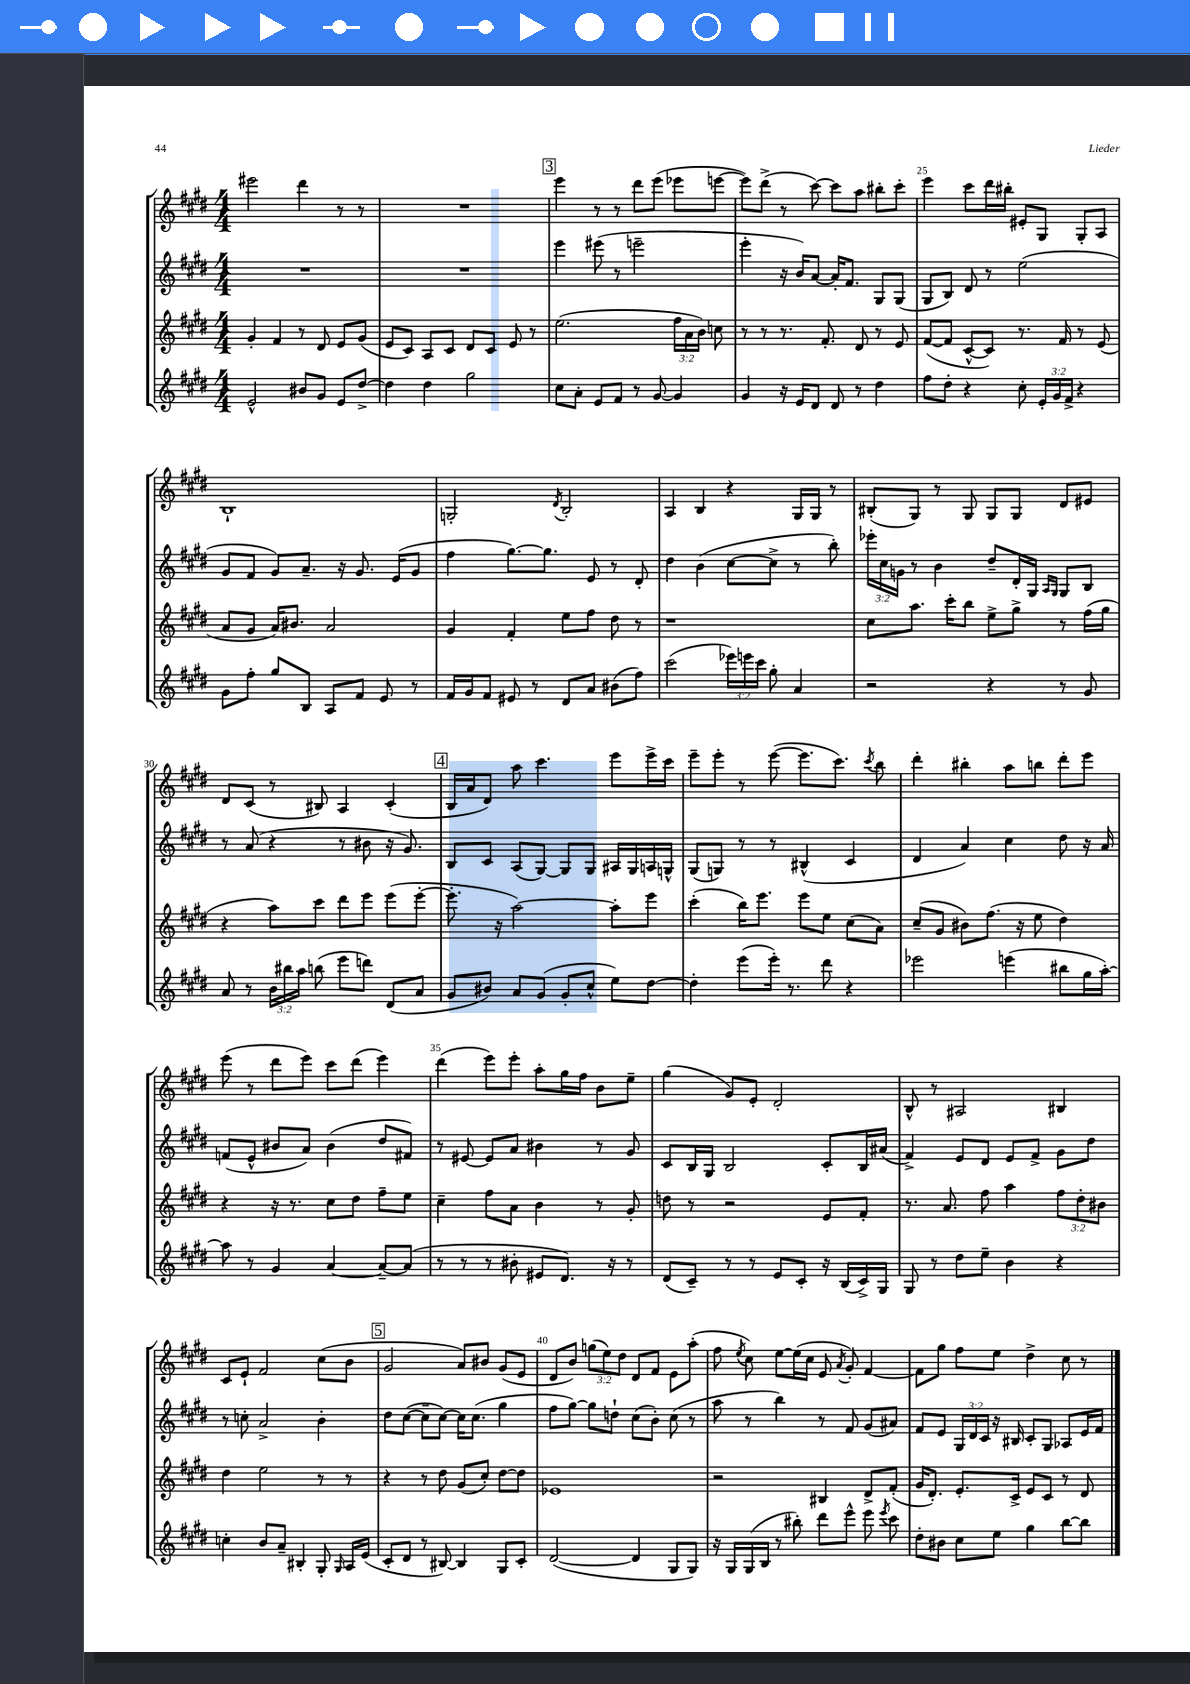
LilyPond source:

<<
\new StaffGroup <<
\new Staff = "s0" {
    \clef treble \key e \major \numericTimeSignature \time 4/4 \override Staff.TupletNumber.text = #tuplet-number::calc-fraction-text
    \autoBeamOff eis'''2 dis'''4 r8 r8 |
    R1 |
    \mark \markup { \box "3" } e'''4 r8 r8 dis'''8[ e'''8]( ees'''8[ e'''8]~ |
    e'''8[) dis'''8]->( r8 cis'''8~) cis'''8[ a''8] bis''8[-. cis'''8]-. |
    e'''4 cis'''8[ dis'''16 bis''16]-. eis'8[-. gis8] gis8[-. a8] |
    b1-! |
    g2-. \acciaccatura { dis'8 } b2-. |
    a4 b4 r4 gis16[ gis16] r8 |
    bis8[-.( gis8]) r8 gis8 gis8[ gis8] dis'8[ eis'8] |
    dis'8[ cis'8]( r8 bis8) a4 cis'4-.( |
    \mark \markup { \box "4" } b16[ a'16 dis'8]) a''8 cis'''4. e'''8[ e'''16-> cis'''16] |
    e'''8[-- e'''8]-. r8 e'''8~( e'''8.[ cis'''8.]) \acciaccatura { cis'''8 } b''8 |
    dis'''4-. bis''4-. a''8[ b''8] dis'''8[-. e'''8] |
    e'''8( r8 dis'''8[ e'''8]) cis'''8[ dis'''8]( e'''4) |
    dis'''4( e'''8[) e'''8]-. a''8[-. gis''16 fis''16] b'8[ e''8]-- |
    gis''4( gis'8[) e'8]-. dis'2-. |
    b8-^ r8 ais2 bis4 |
    cis'8[ e'8]-! fis'2 cis''8[( b'8] |
    \mark \markup { \box "5" } gis'2 a'8[) bis'8] gis'8[( e'8] |
    dis'8[ b'8]) \tuplet 3/2 { g''8[( e''8) dis''8] } dis'8[ fis'8] e'8[ a''8]-.( |
    fis''8 \acciaccatura { e''8 } cis''8) e''8[~ e''16( cis''16] e'8 \acciaccatura { a'8 } gis'8-.) fis'4~ |
    fis'8[ gis''8] fis''8[ e''8] dis''4-> cis''8 r8 \bar "|." |
}
\new Staff = "s1" {
    \clef treble \key e \major \numericTimeSignature \time 4/4 \override Staff.TupletNumber.text = #tuplet-number::calc-fraction-text
    \autoBeamOff R1 |
    R1 |
    \mark \markup { \box "3" } e'''4 eis'''8( r8 e'''2-- |
    e'''4-. r16 b'16[) a'8]~ a'16[-. fis'8.] gis8[ gis8]( |
    gis8[ b8]) dis'8 r8 e''2( |
    gis'8[ fis'8] gis'8[) a'8.]-- r16 gis'8. e'16[( gis'8] |
    fis''4 gis''8.[~) gis''8.] e'8 r8 dis'8-. |
    dis''4 b'4( cis''8[~ cis''8]-> r8 b''8-.) |
    \tuplet 3/2 { ees'''16[-. cis''16 g'16] } r8 b'4 dis''8[-- dis'16-. gis16] \grace { a16[ gis16] } gis8[ b8] |
    r8 a'8( r4 r8 bis'8 r16 gis'8.) |
    \mark \markup { \box "4" } b8[ cis'8] a8[( gis8]~) gis8[ gis8] ais16[ gis16 a16 g16]-^ |
    gis8[( g8]) r8 r8 bis4-^( cis'4 |
    dis'4 a'4) cis''4 dis''8 r16 a'16 |
    f'8[( e'8]-^ bis'8[ a'8]) bis'4( dis''8[ fis'8]) |
    r8 eis'8~ eis'8[ a'8] bis'4 r8 gis'8 |
    cis'8[ b16 gis16] b2 cis'8[-. b16 ais'16]( |
    fis'4->) e'8[ dis'8] e'8[ fis'8]-> gis'8[ dis''8] |
    r8 c''8-. a'2-> b'4-. |
    \mark \markup { \box "5" } dis''8[ cis''8]~( cis''8[-- cis''8]~) cis''16[ cis''8.]( gis''4 |
    fis''8[ gis''8]~) gis''8[ d''8]-! cis''8[( b'8]-.) cis''8( r8 |
    a''8 r8 b''4) r8 fis'8 gis'8[( ais'8]) |
    fis'8[ e'8] \tuplet 3/2 { gis16[ dis'16 cis'16] } r16 bis16 cis'8[-. gis8] aes8[ e'16 fis'16] \bar "|." |
}
\new Staff = "s2" {
    \clef treble \key e \major \numericTimeSignature \time 4/4 \override Staff.TupletNumber.text = #tuplet-number::calc-fraction-text
    \autoBeamOff gis'4-. fis'4 r8 dis'8 e'8[ gis'8]( |
    e'8[ cis'8]) a8[ cis'8] dis'8[ cis'8] e'8 r8 |
    \mark \markup { \box "3" } e''2.( \tuplet 3/2 { fis''16[ a'16 b'16]) } c''8 |
    r8 r8 r8. fis'8.-. dis'8 r8 e'8 |
    fis'8[~( fis'8] cis'8[~-^ cis'8]) r8. fis'16 r8 e'8( |
    a'8[ gis'8] a'16[) bis'8.] a'2 |
    gis'4 fis'4-. e''8[ fis''8] dis''8 r8 |
    r1 |
    cis''8[ a''8.] cis'''16[-. b''8] e''8[-> gis''8]-> r8 fis''16[( gis''16] |
    r4 a''8[) cis'''8] dis'''8[ e'''8] e'''8[( e'''8]~-. |
    \mark \markup { \box "4" } e'''8.-. r16 a''2~) a''8[-. e'''8] |
    cis'''4-.( b''16[) e'''8.] e'''8[ e''8] cis''8[( a'8]) |
    cis''8[--( gis'8] bis'8[) fis''8.]( r16 e''8 dis''4) |
    r4 r16 r8. cis''8[ dis''8] fis''8[-- e''8] |
    cis''4-- fis''8[ a'8] b'4 r8 gis'8-. |
    d''8 r8 r2 e'8[ fis'8]-. |
    r8. a'8. fis''8 a''4 \tuplet 3/2 { fis''8[ dis''8-. bis'8] } |
    dis''4 e''2 r8 r8 |
    \mark \markup { \box "5" } r4 r8 dis''8 gis'8[( cis''8]-.) dis''8[~ dis''8] |
    ees'1 |
    r2 bis4 dis'8[-> fis'8]-.( |
    gis'16[ dis'8.]-.) e'8.[-. cis'16]-> e'8[ cis'8] r8 dis'8 \bar "|." |
}
\new Staff = "s3" {
    \clef treble \key e \major \numericTimeSignature \time 4/4 \override Staff.TupletNumber.text = #tuplet-number::calc-fraction-text
    \autoBeamOff e'2-^ bis'8[ gis'8] e'8[ dis''8]~-> |
    dis''4 dis''4 gis''2 |
    \mark \markup { \box "3" } cis''8[ a'8]-. e'8[ fis'8] r8 gis'8~ gis'4 |
    gis'4 r16 e'16[ dis'8] dis'8 r8 dis''4 |
    fis''8[ dis''8]-. r4 cis''8-. \tuplet 3/2 { e'16[-. gis'16 fis'16]-> } r4 |
    gis'8[ fis''8]-. gis''8[ b8] a8[ fis'8] e'8 r8 |
    fis'16[ gis'16 fis'8] eis'8 r8 dis'8[ a'8] bis'8[( fis''8]) |
    cis'''2( \tuplet 3/2 { ees'''16[) e'''16 cis'''16] } gis''8-. a'4 |
    r2 r4 r8 gis'8 |
    a'8 r8 \tuplet 3/2 { b'16[ bis''16 a''16] } b''8( e'''8[ d'''8]) dis'8[( a'8] |
    \mark \markup { \box "4" } gis'8[ bis'8]) a'8[ gis'8]( gis'8[-. cis''8]-^ e''8[) dis''8]~ |
    dis''4-. e'''8[( e'''16]-.) r8. dis'''8 r4 |
    ees'''2 e'''4( bis''8[ gis''16 a''16]~-.) |
    a''8 r8 gis'4 a'4~ a'8[~-- a'8]( |
    r8 r8 r8 bis'8-. eis'8[ dis'8.]) r16 r8 |
    dis'8[( cis'8]--) r8 r8 e'8[ cis'8]-. r16 b16[( cis'16->) gis16] |
    gis8 r8 dis''8[ e''8]-- b'4 r4 |
    c''4-. b'8[ a'8]-- bis4-. gis8-. \grace { gis16 } a16[ e'16]( |
    \mark \markup { \box "5" } cis'8[-. dis'8] r8 bis8~) bis4 gis8[ cis'8]-. |
    dis'2~( dis'4 gis8[ gis8]) |
    r16 gis16[ gis16( b16] r8 bis''8-.) dis'''8[ e'''8]-^ e'''8 \acciaccatura { e'''8 } cis'''8 |
    dis''8[-. bis'8] cis''8[ e''8] gis''4 b''8[~ b''8] \bar "|." |
}
>>
>>
\layout { \context { \Score currentBarNumber = #21 \override BarNumber.break-visibility = ##(#f #t #t) barNumberVisibility = #(every-nth-bar-number-visible 5) } }
